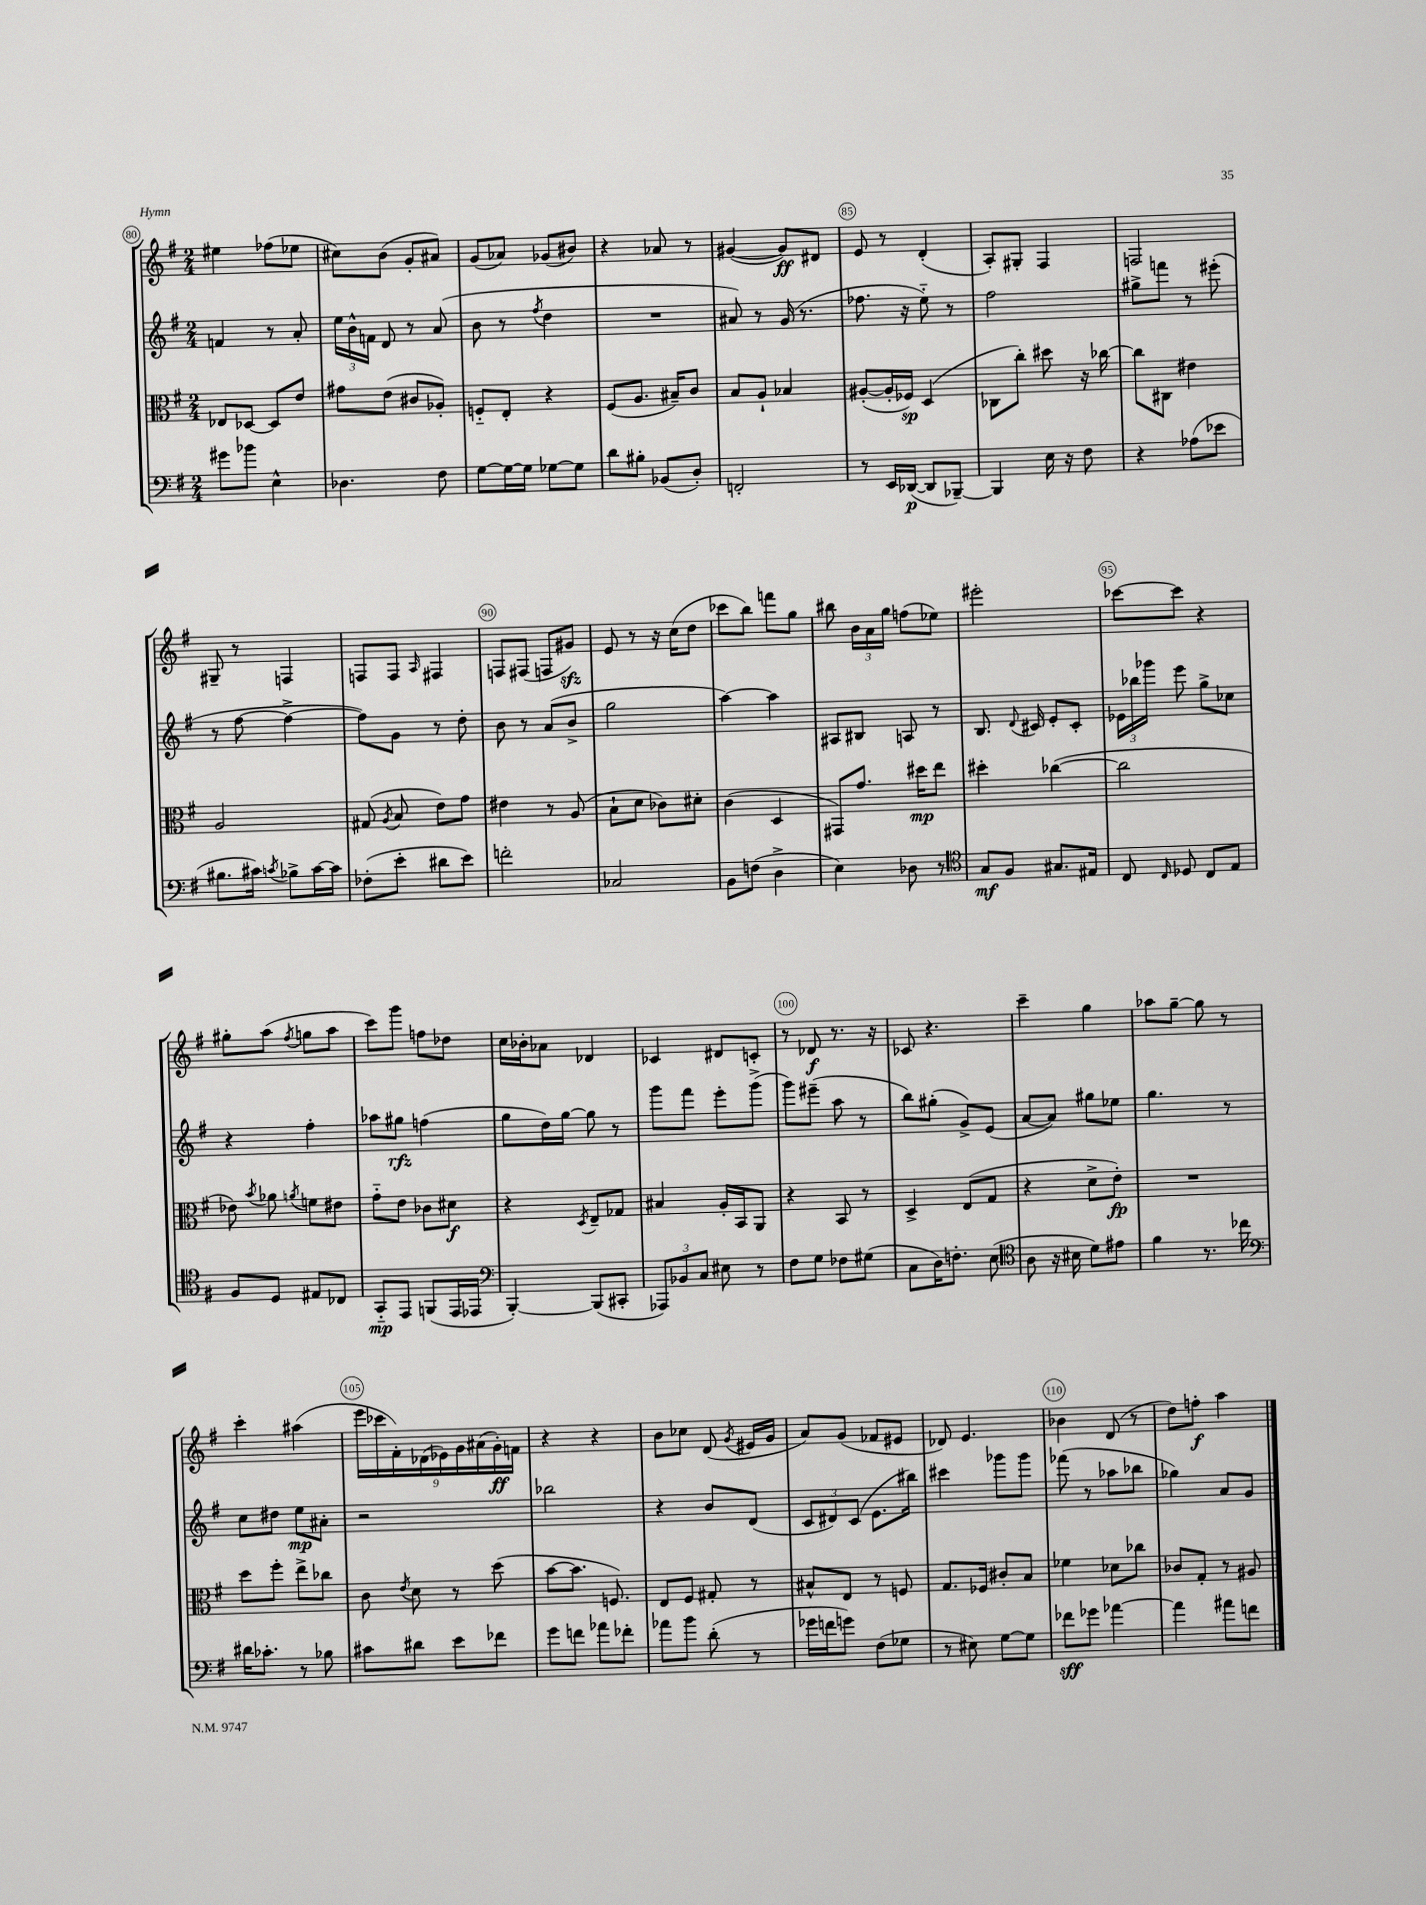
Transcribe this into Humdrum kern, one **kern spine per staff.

**kern	**kern	**kern	**kern
*staff4	*staff3	*staff2	*staff1
*clefF4	*clefC3	*clefG2	*clefG2
*k[f#]	*k[f#]	*k[f#]	*k[f#]
*M2/4	*M2/4	*M2/4	*M2/4
8g#\L	8E-/L	4f/	4ee#\
8b-\J	[8D-/J	.	.
4E^^\	8D-/]L	8r	(8ff-\L
.	8e/J	8a'/	8ee-\J
=	=	=	=
4.D-\	8g#\L	24ee\LL	8cc#\L)
.	.	24b^^\	.
.	.	24f\JJ	.
.	(8e\J	8d/	(8b\J
.	8c#/L	8r	8g'/L
8F#\	8A-'/J)	(8a/	8a#/J)
=	=	=	=
[8G\L	8F'~/L	8b\	(8g/L
16G\_L	8E'/J	8r	8a-/J)
16G\]JJ	.	.	.
.	.	8qff#/	.
[8G-\L	4r	4dd\	(8g-/L
8G-\]J	.	.	8b#/J)
=	=	=	=
8d\L	(8F#/L	2r	4r
8B#'\J	8.A/J	.	.
(8BB-/L	.	.	8a-/
.	16B#~/LK)	.	.
8D'/J)	8c/J	.	8r
=	=	=	=
2FF'/	8B/L	8a#/)	([4g#/
.	8A`/J	8r	.
.	4B-/	(16g/	8g#/]L)
.	.	8.r	.
.	.	.	8d#/J
=	=	=	=
8r	([8A#'/L	8.ff-\	8e/
16EE/LL	16A#'/]L	.	8r
([16DD-/JJ	16F-/JJ)	16r	.
8DD-/]L	(4D/	8ee'~\)	(4d'/
[8BBB-~/J)	.	8r	.
=	=	=	=
4BBB-/]	8C-\L	2ff#\	8A'/L)
.	8cc'\J)	.	8G#'/J
16E\	8dd#\	.	4F#/
16r	.	.	.
8F#\	16r	.	.
.	[16cc-\	.	.
=	=	=	=
4r	8cc-\]L	8gg#^\L	2F/
.	8C#\J	8fff\J	.
(8A-\L	4e#\	8r	.
8e-\J	.	(8eee#'\	.
=	=	=	=
8.B#\L	2A/	8r	8G#~/
.	.	[8ff#\	8r
16c#\Jk)	.	.	.
8qc/	.	.	.
8B-^\L	.	4ff#^\_	4F/
[16c\L	.	.	.
16c\]JJ	.	.	.
=	=	=	=
(8F-'\L	(8G#/	8ff#\]L)	8F/L
.	8qA/	.	.
8e'\J	8B/	8g\J	8F/J
.	.	.	16qqA/
8d#\L	8e\L)	8r	4F#/
8e\J)	8g\J	8dd'\	.
=	=	=	=
2f'\	4e#\	8b\	8F/L
.	.	8r	(8F#/J
.	8r	(8a/L	8F/L
.	(8A/	8b^/J	8g#/J)
=	=	=	=
2C-/	8B`\L	2gg\	8e/
.	8d\J	.	8r
.	8c-\L)	.	16r
.	.	.	(16cc\LK
.	8d#'\J	.	8dd\J
=	=	=	=
8BB\L	(4c\	[4aa\)	8ccc-\L
(8F\J	.	.	8bb\J)
4D^\	4D/	4aa\]	8fff\L
.	.	.	8gg\J
=	=	=	=
4E\)	8GG#/L)	8A#/L	8bb#\
.	8.g/J	8B#/J	24b\LL
.	.	.	24a\
.	.	.	24gg\JJ
8D-\	.	8A/	(8ff\L
.	16dd#\LK	.	.
8r	8ee\J	8r	8ee-\J)
=	=	=	=
*clefC4	*	*	*
8G/L	4dd#'\	8.B/	2eee#'\
8F#/J	.	.	.
.	.	8qqd/	.
.	.	16c#/	.
8.G#/L	([4cc-\	8e'/L	.
.	.	8c#'/J	.
16E#/Jk	.	.	.
=	=	=	=
8C/	2cc-\]	24e-\LL	[8ccc-\L
.	.	24bb-\	.
.	.	24ggg-\JJ	.
16qqC/	.	.	.
8D-/	.	8eee\	8ccc-\]J
8C/L	.	8gg^\L	4r
8E/J	.	8cc-\J	.
=	=	=	=
8F#/L	8e-\)	4r	8gg#'\L
.	8qb/	.	.
8D/J	8a-\	.	(8aa\J
.	8qa/	.	8qff#/
8E#/L	8f\L	4ff#'\	8gg\L
8C-/J	8e#\J	.	8aa\J
=	=	=	=
8GG'~/L	8g'~\L	8aa-\L	8ccc\L)
8EE/J	8e\J	8gg#\J	8ggg\J
(8FF/L	8c-\L	(4ff\	8ff\L
16EE/L	8d#\J	.	8dd-\J
16EE-/JJ	.	.	.
=	=	=	=
*clefF4	*	*	*
[4BBB'/)	4r	8gg\L	16cc\LL
.	.	.	16b-'\J
.	.	16dd\L)	8a-\J
.	.	[16gg\JJ	.
.	8qD/	.	.
(8BBB/]L	8E~/L	8gg\]	4d-/
8CC#'/J	8G-/J	8r	.
=	=	=	=
12AAA-/L)	4B#/	8ggg\L	4c-/
12BB-/	.	.	.
.	.	8fff#\J	.
12C/J	.	.	.
8E#\	16A'/LL	8eee'\L	8d#/L
.	16BB/J	.	.
8r	8AA/J	(8ggg^\J	8c'/J
=	=	=	=
8F#\L	4r	8ggg\L)	8r
8G\J	.	(8eee#~\J	8d-/
8F-\L	8BB/	8aa\	8.r
(8G#\J	8r	8r	.
.	.	.	16r
=	=	=	=
8C\L	4D^/	8bb\L)	8c-/
16D\K)	.	(8gg#'\J	4.r
8.F'\J	.	.	.
.	(8E/L	8g^/L)	.
(8E\	8G/J	(8e/J	.
=	=	=	=
*clefC4	*	*	*
8A\	4r	[8a/L	4ccc~\
16r	.	8a/]J)	.
16B#\	.	.	.
8d\L)	8d^\L	8gg#\L	4gg\
8e#\J	8e'\J)	8ee-\J	.
=	=	=	=
4f#\	2r	4.gg\	8aa-\L
.	.	.	[8gg~\J
8.r	.	.	8gg\]
.	.	8r	8r
16cc-\	.	.	.
=	=	=	=
*clefF4	*	*	*
16d#\LK	8dd\L	8cc\L	4ccc'\
8.c-'\J	.	.	.
.	8ff#'\J	8dd#\J	.
8r	8ee^\L	8ee\L	(4aa#\
8B-\	8cc-\J	8a#'\J	.
=	=	=	=
8c#\L	8c\	2r	18eee\LL
.	.	.	18ccc-\
.	.	.	18f#'\)
.	8qe/	.	.
8d#\J	8d\	.	.
.	.	.	(18d-\
.	.	.	18e-\)
8e\L	8r	.	.
.	.	.	18g\
.	.	.	(18a#\
8f-\J	(8dd\	.	.
.	.	.	18g'\)
.	.	.	18f\JJ
=	=	=	=
8g\L	[8b\L	2bb-\	4r
8f\J	8.b\]J	.	.
8a-\L	.	.	4r
.	8.F/)	.	.
8f-'\J	.	.	.
=	=	=	=
8a-\L	8E/L	4r	8b\L
8b\J	8F#/J	.	8cc-\J
(8d'\	8G#'/	8b/L	(8d/
.	.	.	8qg/
8r	8r	(8d/J	16e#/LL
.	.	.	16g/JJ
=	=	=	=
16g-\LL	8B#^^/L	12c/L	8a/L)
16f\J	.	.	.
.	.	12d#/)	.
8g\J)	8E/J	.	(8g/J
.	.	(12c/J	.
(8F#\L	8r	8.e\L	8f-/L
8G-\J	8F/	.	8e#/J
.	.	16bb#\Jk)	.
=	=	=	=
8r	8.G/L	4ccc#\	8d-/)
8E#\)	.	.	4.e/
.	16F-/Jk	.	.
[8G\L	8c#'/L	8ggg-\L	.
8G\]J	8B/J	8ggg-\J	.
=	=	=	=
8f-\L	4f-\	(8fff-\	4b-\
8g-\J	.	8r	.
[4a-\	8d-\L	8aa-\L	(8d/
.	8cc-\J	8bb-\J	8r
=	=	=	=
4a-\]	8c-/L	4gg-\)	8dd\L)
.	8G'/J	.	8ff'\J
8a#\L	8r	8a/L	4aa\
8f\J	8A#/	8g/J	.
==	==	==	==
*-	*-	*-	*-
